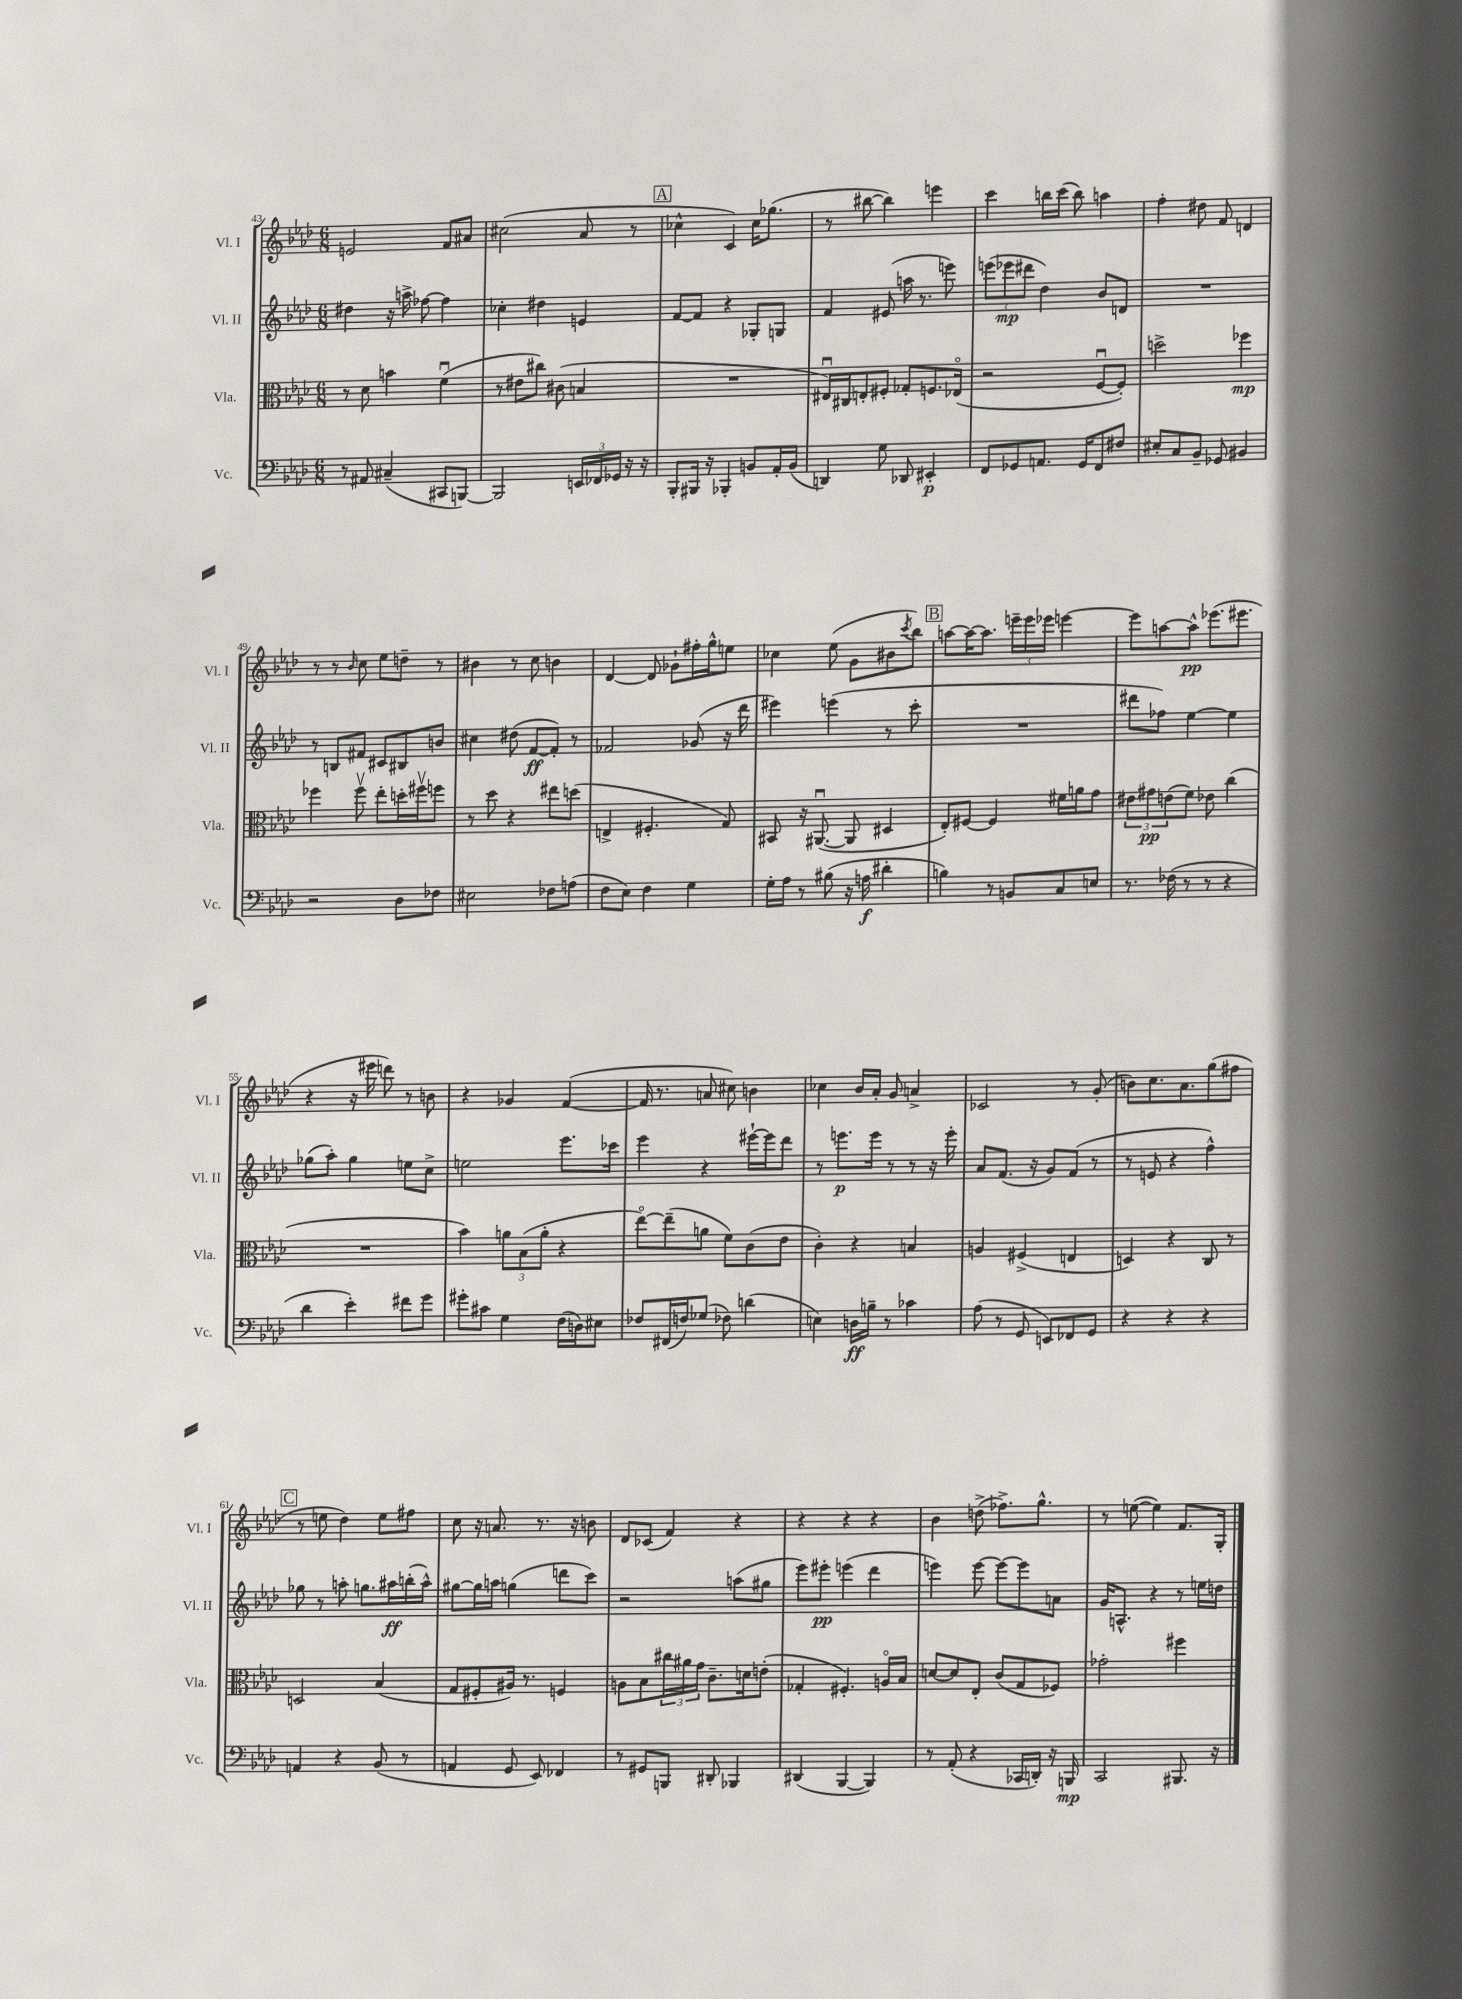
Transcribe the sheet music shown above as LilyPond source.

<<
\new StaffGroup <<
\new Staff = "s0" \with { instrumentName = "Vl. I" shortInstrumentName = "Vl. I" } {
    \clef treble \key aes \major \numericTimeSignature \time 6/8
    e'2 f'8 ais'8 |
    cis''2( aes'8 r8 |
    \mark \markup { \box "A" } ces''4-^ c'4) ces''16 ges''8.( |
    r8 bis''8~ bis''4) e'''4 |
    c'''4 b''16 c'''16( b''8) a''4 |
    f''4-. dis''8 f'8 d'4 |
    r8 r8 \grace { bes'16 } c''8 ees''8 d''8-- r8 |
    bis'4 r8 c''8 b'4 |
    des'4~ des'8 ges'8-! fis''16-. g''16-^ e''8 |
    ces''4 ees''8( g'8 bis'8 \acciaccatura { c'''8 } bes''8) |
    \mark \markup { \box "B" } a''8~ a''16~ a''8. \tuplet 3/2 { e'''16-- e'''16 ees'''16 } e'''4~ |
    e'''8 a''8~ a''8-^\pp ees'''8.( eis'''8. |
    r4 r16 eis'''16 d'''8) r8 b'8 |
    r4 ges'4 f'4~( |
    f'16 r8. a'8 cis''8) b'4 |
    ces''4 bes'16 aes'16-. g'8 a'4-> |
    ces'2 r8 g'8-.( |
    b'8) c''8. aes'8. g''8( fis''8 |
    \mark \markup { \box "C" } r8 e''8 des''4) e''8 fis''8 |
    c''8 r16 a'8. r8. r16 b'8 |
    des'8 ces'8( f'4) r4 |
    r4 r4 r4 |
    bes'4 d''8->( fes''8.->) g''8.-^ |
    r8 e''8~( e''4) f'8. g16-. \bar "|." |
}
\new Staff = "s1" \with { instrumentName = "Vl. II" shortInstrumentName = "Vl. II" } {
    \clef treble \key aes \major \numericTimeSignature \time 6/8
    dis''4 r16 a''16-> fes''8~ fes''4 |
    ces''4-. dis''4 e'4 |
    \mark \markup { \box "A" } f'8~ f'8 r4 ges8-. g8 |
    f'4 eis'8( a''16 r8. e'''8) |
    \tuplet 3/2 { e'''8( ees'''8\mp dis'''8 } des''4) bes'8 d'8 |
    R2. |
    r8 b8 fis'8 cis'8 bis8 b'8 |
    cis''4 dis''8( f'8~\ff f'8-.) r8 |
    fes'2 ges'8( r16 des'''16 |
    eis'''4) e'''4( r8 c'''8-. |
    \mark \markup { \box "B" } R2. |
    dis'''8 fes''8) ees''4~ ees''4 |
    ges''8( aes''8-.) ges''4 e''8 c''8-> |
    e''2 ees'''8. ces'''16 |
    ees'''4 r4 eis'''16~-! eis'''16 des'''8 |
    r8 e'''8.\p e'''16 r8 r8 r16 e'''16-. |
    aes'8 f'8.( r16 g'8) f'8( r8 |
    r8 e'8 r4 f''4-^) |
    \mark \markup { \box "C" } ges''8 r8 a''8-. g''8. ais''16\ff b''16-.( ais''16-^) |
    gis''8~ gis''16 a''16 g''4( d'''8 c'''8) |
    r2 a''8( gis''8 |
    ees'''8) eis'''8-.\pp e'''4( des'''4 |
    e'''4) e'''8~ e'''8~ e'''8 a'8 |
    g'16 a8.-^ r4 r8 e''16 d''16 \bar "|." |
}
\new Staff = "s2" \with { instrumentName = "Vla." shortInstrumentName = "Vla." } {
    \clef alto \key aes \major \numericTimeSignature \time 6/8
    r8 des'8 b'4 f'4\downbow( |
    r8 eis'8 cis''8) cis'8( b4 |
    \mark \markup { \box "A" } R2. |
    eis16\downbow) cis16 e8-. fis8-. ges8-. f8. ees16\flageolet( |
    r2 f8~\downbow f8-.) |
    d''2-> fes''4\mp |
    fes''4 fes''8\upbow ees''8-. d''16-. fis''16\upbow f''8 |
    r8 des''8 r4 eis''8 d''8( |
    e4-> fis4.-. g8) |
    bis,8 r16 ais,8.~\downbow( ais,8 dis4 |
    \mark \markup { \box "B" } ees8-.) fis8~ fis4 fis'16 a'16 g'8 |
    \tuplet 3/2 { eis'8 gis'8\pp e'8( } f'8) ees'8 c''4( |
    R2. |
    bes'4) \tuplet 3/2 { a'8 bes8( a'8-. } r4 |
    ees''8~\flageolet) ees''8--( a'8 f'8) c'8( ees'8 |
    c'4-.) r4 b4 |
    a4 fis4->( e4 |
    d4) r4 c8 r8 |
    \mark \markup { \box "C" } d2 bes4( |
    g8 fis8-. ais16) r8. f4 |
    a8 bes8 \tuplet 3/2 { cis''16 ais'16 g'16 } c'8.-- d'16 e'8-.( |
    ges4-. fis4.-.) a16\flageolet bes16 |
    d'8~ d'8 ees8-. c'8( g8 fes8) |
    ges'2-. fis''4 \bar "|." |
}
\new Staff = "s3" \with { instrumentName = "Vc." shortInstrumentName = "Vc." } {
    \clef bass \key aes \major \numericTimeSignature \time 6/8
    r8 ais,8 cis4--( cis,8 b,,8~) |
    b,,2 \tuplet 3/2 { e,16 fes,16 ges,16 } r16 r16 |
    \mark \markup { \box "A" } bes,,8-. bis,,16 r16 bes,,4-. b,8 aes,16-. b,16( |
    d,4) g8 des,8 eis,4-.\p |
    f,8 ges,8 a,8. ges,16 f,8 fis8 |
    eis8-. c8 bes,8-- ges,8 bis,4 |
    r2 des8 fes8 |
    eis2 fes8 a8( |
    f8 ees8) f4 g4 |
    g16-. aes16 r8 bis8( r16 a16\f dis'4-. |
    \mark \markup { \box "B" } b4) r8 b,8 c8 e8 |
    r8. fes16( r8 r8 r4 |
    des'4 ees'4-.) fis'8 g'8 |
    gis'8-. cis'8 g4 f16( d16) eis8 |
    fes8 fis,16( f16) ges8( fes8) d'4( |
    e4) d16\ff b16-- r8 ces'4 |
    aes8( r8 g,8 e,8) fes,8 g,8 |
    r4 r4 r4 |
    \mark \markup { \box "C" } a,4 r4 bes,8( r8 |
    a,4 g,8 ees,8) fes,4 |
    r8 gis,8 b,,8 dis,8-. bes,,4 |
    dis,4( bes,,4~ bes,,4) |
    r8 aes,8-.( r4 ces,16 d,16-.) r16 b,,16\mp |
    c,2 bis,,8. r16 \bar "|." |
}
>>
>>
\layout { \context { \Score currentBarNumber = #43 } }
